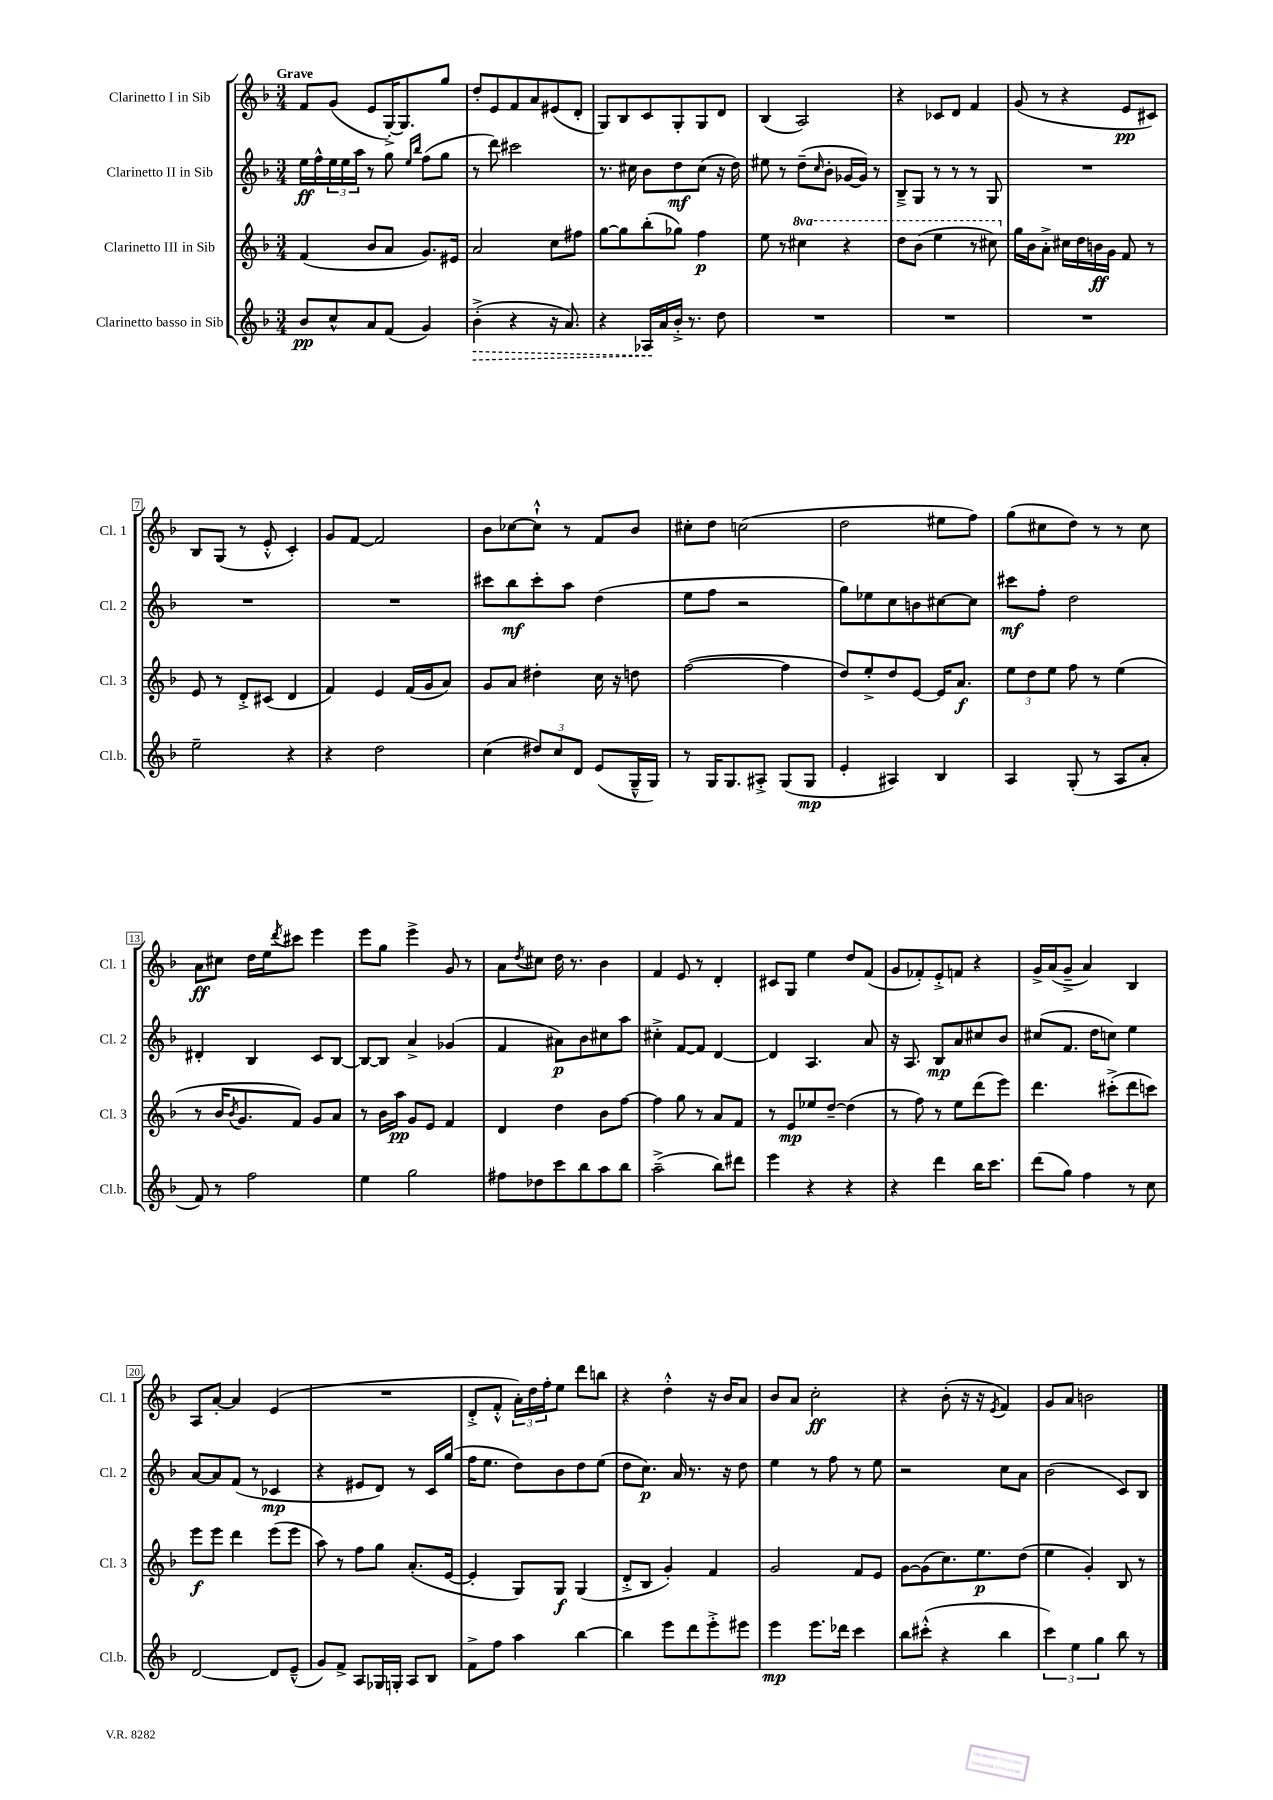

**kern	**dynam	**kern	**dynam	**kern	**dynam	**kern	**dynam
*part4	*part4	*part3	*part3	*part2	*part2	*part1	*part1
*staff4	*staff4	*staff3	*staff3	*staff2	*staff2	*staff1	*staff1
*I"Clarinetto basso in Sib	*	*I"Clarinetto III in Sib	*	*I"Clarinetto II in Sib	*	*I"Clarinetto I in Sib	*
*I'Cl.b.	*	*I'Cl. 3	*	*I'Cl. 2	*	*I'Cl. 1	*
*clefG2	*	*clefG2	*	*clefG2	*	*clefG2	*
*k[b-]	*	*k[b-]	*	*k[b-]	*	*k[b-]	*
*M3/4	*	*M3/4	*	*M3/4	*	*M3/4	*
=1	=1	=1	=1	=1	=1	=1	=1
!	!	!	!	!	!	!LO:TX:a:B:t=Grave	!
8b-/L	pp	(4f/	.	16ee\LL	ff	8f/L	.
.	.	.	.	16ff^^\	.	.	.
8cc^^/	.	.	.	24ee\	.	(8g/J	.
.	.	.	.	24ee\	.	.	.
.	.	.	.	24aa\JJ	.	.	.
8a/	.	8b-/L	.	8r	.	8e/L	.
(8f/J	.	8a/J	.	8gg\	.	[16G'^/K)	.
.	.	.	.	.	.	8.G/]	.
.	.	.	.	16qqee/LL	.	.	.
.	.	.	.	16qqbb-/JJ	.	.	.
4g/)	.	8.g/L)	.	(8ff\L	.	.	.
.	.	.	.	8gg\J	.	8gg/J	.
.	.	16e#X/Jk	.	.	.	.	.
=2	=2	=2	=2	=2	=2	=2	=2
!	!LO:HP:b	!	!	!	!	!	!
(4b-'^\	>	2a/	.	8r	.	8dd'/L	.
.	.	.	.	8ddd\)	.	8e/	.
4r	.	.	.	2ccc#X\	.	8f/	.
.	.	.	.	.	.	8a/	.
16r	.	8cc\L	.	.	.	(8e#X/	.
8.a/)	.	.	.	.	.	.	.
.	.	8ff#X\J	.	.	.	8d'/J	.
=3	=3	=3	=3	=3	=3	=3	=3
4r	.	[8gg\L	.	8.r	.	8G/L)	.
.	.	8gg\]	.	.	.	8B-/	.
.	.	.	.	16cc#X\	.	.	.
16A-X/LL	.	(8bb-'\	.	8b-\L	.	8c/	.
16a/	]	.	.	.	.	.	.
16b-'^/JJ	.	8gg-X\J)	.	8dd\	mf	8G'/	.
8.r	.	.	.	.	.	.	.
.	.	4ff\	p	(8cc#\J	.	8G/	.
8dd\	.	.	.	16r	.	8d/J	.
.	.	.	.	16dd\)	.	.	.
=4	=4	=4	=4	=4	=4	=4	=4
2.r	.	8ee\	.	8ee#X\	.	(4B-/	.
.	.	8r	.	8r	.	.	.
*	*	*8va	*	*	*	*	*
.	.	4ccc#X\	.	(8dd~\L	.	2A/)	.
.	.	.	.	16qqcc/	.	.	.
.	.	.	.	8b-'\J	.	.	.
.	.	4r	.	[16g-X/LL	.	.	.
.	.	.	.	16g-/JJ])	.	.	.
.	.	.	.	8r	.	.	.
=5	=5	=5	=5	=5	=5	=5	=5
2.r	.	8ddd\L	.	8B-~^/L	.	4r	.
.	.	(8bb-\J	.	8G/J	.	.	.
.	.	4eee\	.	8r	.	8c-X/L	.
.	.	.	.	8r	.	8d/J	.
.	.	8r	.	8r	.	4f/	.
.	.	8ccc#X\)	.	8G/	.	.	.
=6	=6	=6	=6	=6	=6	=6	=6
*	*	*X8va	*	*	*	*	*
2.r	.	16gg\LL	.	2.r	.	(8g/	.
.	.	16b-\J	.	.	.	.	.
.	.	8a'^\J	.	.	.	8r	.
.	.	16cc#X\LL	.	.	.	4r	.
.	.	16dd\	.	.	.	.	.
.	.	16bn\	ff	.	.	.	.
.	.	16g\JJ	.	.	.	.	.
.	.	8f/	.	.	.	8e/L	pp
.	.	8r	.	.	.	8c#X/J)	.
!!LO:LB:g=z
=7	=7	=7	=7	=7	=7	=7	=7
2ee~\	.	8e/	.	2.r	.	8B-/L	.
.	.	8r	.	.	.	(8G/J	.
.	.	8d'^/L	.	.	.	8r	.
.	.	(8c#X/J	.	.	.	8e'^^/	.
4r	.	4d/	.	.	.	4c'/)	.
=8	=8	=8	=8	=8	=8	=8	=8
4r	.	4f/)	.	2.r	.	8g/L	.
.	.	.	.	.	.	[8f/J	.
2dd\	.	4e/	.	.	.	2f/]	.
.	.	(16f/LL	.	.	.	.	.
.	.	16g/J	.	.	.	.	.
.	.	8a/J)	.	.	.	.	.
=9	=9	=9	=9	=9	=9	=9	=9
(4cc\	.	8g/L	.	8ccc#X\L	.	8b-\L	.
.	.	8a/J	.	8bb-\	mf	[8cc-X\	.
12dd#X/L)	.	4dd#X'\	.	8ccc#'\	.	8cc-`^^\J]	.
12cc/	.	.	.	.	.	.	.
.	.	.	.	8aa\J	.	8r	.
12d/J	.	.	.	.	.	.	.
(8e/L	.	16cc\	.	(4dd\	.	8f/L	.
.	.	16r	.	.	.	.	.
16G~^^/L	.	8ddn\	.	.	.	8b-/J	.
16G/JJ)	.	.	.	.	.	.	.
=10	=10	=10	=10	=10	=10	=10	=10
8r	.	([2ff\	.	8ee\L	.	8cc#X'\L	.
16G/KL	.	.	.	8ff\J	.	8dd\J	.
8.G/	.	.	.	.	.	.	.
.	.	.	.	2r	.	(2ccn\	.
8A#X'^/J	.	.	.	.	.	.	.
(8G/L	.	4ff\]	.	.	.	.	.
8G/J	mp	.	.	.	.	.	.
=11	=11	=11	=11	=11	=11	=11	=11
4e'/	.	8dd/L)	.	8gg\L)	.	2dd\	.
.	.	8ee'^/	.	8ee-X\	.	.	.
4A#X/)	.	8dd/	.	8cc\	.	.	.
.	.	[8e/J	.	8bn\	.	.	.
4B-/	.	16e/KL]	.	[8cc#X\	.	8ee#X\L	.
.	.	8.a/J	f	.	.	.	.
.	.	.	.	8cc#\J]	.	8ff\J)	.
=12	=12	=12	=12	=12	=12	=12	=12
4A/	.	12ee\L	.	8ccc#X\L	mf	(8gg\L	.
.	.	12dd\	.	.	.	.	.
.	.	.	.	8ff'\J	.	8cc#X\	.
.	.	12ee\J	.	.	.	.	.
(8G'/	.	8ff\	.	2dd\	.	8dd\J)	.
8r	.	8r	.	.	.	8r	.
8A/L	.	(4ee\	.	.	.	8r	.
8a'/J	.	.	.	.	.	8cc#\	.
!!LO:LB:g=z
=13	=13	=13	=13	=13	=13	=13	=13
8f/)	.	8r	.	4d#X'/	.	8a\L	ff
8r	.	16b-/KL	.	.	.	8cc#X\J	.
.	.	8qb-/	.	.	.	.	.
.	.	8.g/	.	.	.	.	.
2ff\	.	.	.	4B-/	.	16dd\LL	.
.	.	.	.	.	.	16ee\J	.
.	.	.	.	.	.	8qddd/	.
.	.	8f/J)	.	.	.	8ccc#X\J	.
.	.	8g/L	.	8c/L	.	4eee\	.
.	.	8a/J	.	[8B-/J	.	.	.
=14	=14	=14	=14	=14	=14	=14	=14
4ee\	.	8r	.	8B-/L_	.	8eee\L	.
.	.	16b-\LL	.	8B-/J]	.	8gg\J	.
.	.	16aa\JJ	pp	.	.	.	.
2gg\	.	8g/L	.	4a^/	.	4eee^\	.
.	.	8e/J	.	.	.	.	.
.	.	4f/	.	(4g-X/	.	8g/	.
.	.	.	.	.	.	8r	.
=15	=15	=15	=15	=15	=15	=15	=15
8ff#X\L	.	4d/	.	4f/	.	8a\L	.
.	.	.	.	.	.	8qdd/	.
8dd-X\	.	.	.	.	.	8cc#X\J	.
8ccc\	.	4dd\	.	8a#X\L)	p	16dd\	.
.	.	.	.	.	.	8.r	.
8bb-\	.	.	.	8b-\	.	.	.
8aa\	.	8b-\L	.	8cc#X\	.	4b-\	.
8bb-\J	.	[8ff\J	.	8aa\J	.	.	.
=16	=16	=16	=16	=16	=16	=16	=16
(2aa~^\	.	4ff\]	.	4cc#X'^\	.	4f/	.
.	.	8gg\	.	[8f/L	.	8e/	.
.	.	8r	.	8f/J]	.	8r	.
8bb-\L)	.	8a/L	.	[4d/	.	4d'/	.
8ddd#X\J	.	8f/J	.	.	.	.	.
=17	=17	=17	=17	=17	=17	=17	=17
4eee\	.	8r	.	4d/]	.	8c#X/L	.
.	.	8e/L	mp	.	.	8G/J	.
4r	.	8ee-X/	.	4.A/	.	4ee\	.
.	.	[8dd~/J	.	.	.	.	.
4r	.	(4dd\]	.	.	.	8dd/L	.
.	.	.	.	8a/	.	(8f/J	.
=18	=18	=18	=18	=18	=18	=18	=18
4r	.	8r	.	16r	.	8g/L	.
.	.	.	.	8.A/	.	.	.
.	.	8ff\)	.	.	.	8f-X'/)	.
4ddd\	.	8r	.	8B-/L	mp	8e'^/	.
.	.	8ee\L	.	8a/	.	8fn/J	.
16bb-\KL	.	(8ddd\	.	8cc#X/	.	4r	.
8.ccc\J	.	.	.	.	.	.	.
.	.	8eee\J)	.	8b-/J	.	.	.
=19	=19	=19	=19	=19	=19	=19	=19
(8ddd\L	.	4.ddd\	.	(8cc#X/L	.	16g^/LL	.
.	.	.	.	.	.	(16a/J	.
8gg\J)	.	.	.	8.f/J	.	8g~^/J	.
4ff\	.	.	.	.	.	4a/)	.
.	.	.	.	16dd\KL	.	.	.
.	.	(8ccc#X'^\L	.	8ccn\J)	.	.	.
8r	.	8ddd\	.	4ee\	.	4B-/	.
8cc\	.	8cccn\J)	.	.	.	.	.
!!LO:LB:g=z
=20	=20	=20	=20	=20	=20	=20	=20
[2d/	.	8eee\L	f	[8a/L	.	8A/L	.
.	.	8eee\J	.	8a/]	.	[8a'/J	.
.	.	4ddd\	.	(8f/J	.	4a/]	.
.	.	.	.	8r	.	.	.
8d/L]	.	(8eee\L	.	4c-X/	mp	(4e/	.
(8e~^^/J	.	8eee\J	.	.	.	.	.
=21	=21	=21	=21	=21	=21	=21	=21
8g/L)	.	8aa\)	.	4r	.	2.r	.
8f^/J	.	8r	.	.	.	.	.
8A/L	.	8ff\L	.	8e#X/L	.	.	.
16G-X/L	.	8gg\J	.	8d/J)	.	.	.
16Gn'/JJ	.	.	.	.	.	.	.
8A/L	.	(8.a'/L	.	8r	.	.	.
8B-/J	.	.	.	16c/LL	.	.	.
.	.	[16e/Jk	.	(16gg/JJ	.	.	.
=22	=22	=22	=22	=22	=22	=22	=22
8f^\L	.	4e'/]	.	16ff\KL	.	8d'^/L	.
.	.	.	.	8.ee\J	.	.	.
8ff\J	.	.	.	.	.	8f'^^/J	.
4aa\	.	8G/L)	.	8dd\L)	.	24a'\LL)	.
.	.	.	.	.	.	24dd\	.
.	.	.	.	.	.	24ff'\J	.
.	.	8G/J	f	8b-\	.	8ee\J	.
[4bb-\	.	(4G/	.	8dd\	.	8ddd\L	.
.	.	.	.	(8ee\J	.	8bbn\J	.
=23	=23	=23	=23	=23	=23	=23	=23
4bb-\]	.	8d'^/L	.	8dd\L	.	4r	.
.	.	8B-/J	.	8.cc\J)	p	.	.
8eee\L	.	4g'/)	.	.	.	4dd'^^\	.
.	.	.	.	16a/	.	.	.
8ddd\	.	.	.	8.r	.	.	.
8eee'^\	.	4f/	.	.	.	16r	.
.	.	.	.	16r	.	16b-/KL	.
8eee#X\J	.	.	.	8dd\	.	8a/J	.
=24	=24	=24	=24	=24	=24	=24	=24
4eee\	mp	2g/	.	4ee\	.	8b-/L	.
.	.	.	.	.	.	8a/J	.
8.eee\L	.	.	.	8r	.	2cc'\	ff
.	.	.	.	8ff\	.	.	.
16ddd-X\Jk	.	.	.	.	.	.	.
4ccc\	.	8f/L	.	8r	.	.	.
.	.	8e/J	.	8ee\	.	.	.
=25	=25	=25	=25	=25	=25	=25	=25
8bb-\L	.	[8g\L	.	2r	.	4r	.
(8ccc#X'^^\J	.	(8g\]	.	.	.	.	.
4r	.	8.cc\)	.	.	.	(8b-'\	.
.	.	.	.	.	.	16r	.
.	.	8.ee\	p	.	.	16r	.
.	.	.	.	.	.	8qe/	.
4bb-\	.	.	.	8cc\L	.	4f/)	.
.	.	(8dd\J	.	8a\J	.	.	.
=26	=26	=26	=26	=26	=26	=26	=26
6ccc\)	.	4ee\	.	(2b-\	.	8g/L	.
.	.	.	.	.	.	8a/J	.
6ee\	.	.	.	.	.	.	.
.	.	4g'/)	.	.	.	2bn\	.
6gg\	.	.	.	.	.	.	.
8bb-\	.	8B-/	.	8c/L)	.	.	.
8r	.	8r	.	8B-/J	.	.	.
==	==	==	==	==	==	==	==
*-	*-	*-	*-	*-	*-	*-	*-
